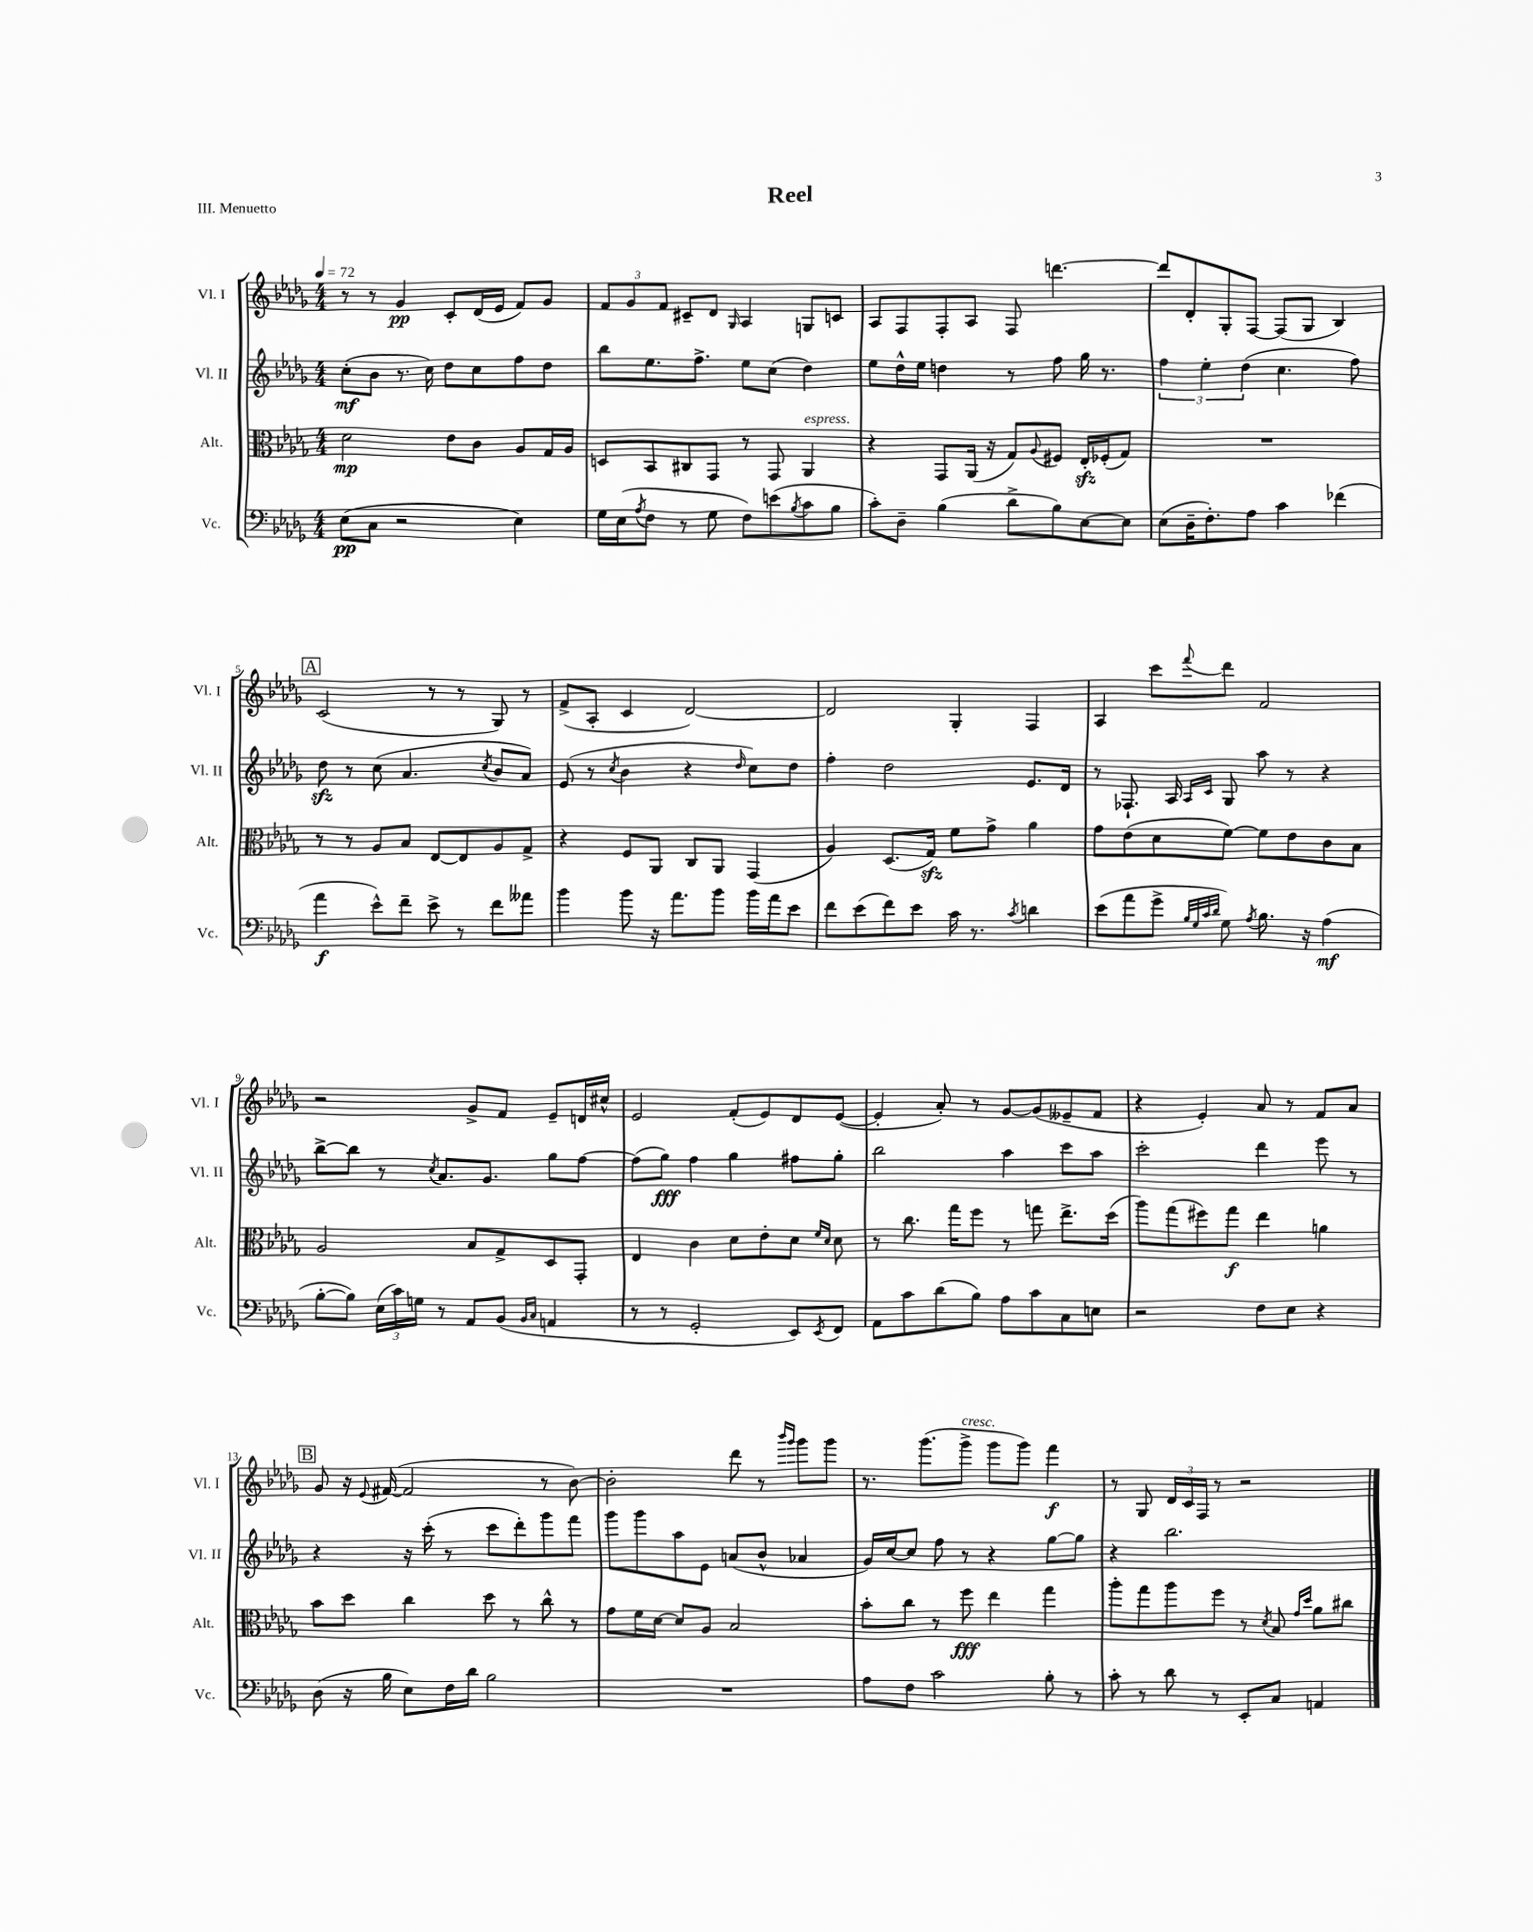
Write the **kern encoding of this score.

**kern	**dynam	**kern	**dynam	**kern	**dynam	**kern	**dynam
*part4	*part4	*part3	*part3	*part2	*part2	*part1	*part1
*staff4	*staff4	*staff3	*staff3	*staff2	*staff2	*staff1	*staff1
*I"Vc.	*	*I"Alt.	*	*I"Vl. II	*	*I"Vl. I	*
*I'Vc.	*	*I'Alt.	*	*I'Vl. II	*	*I'Vl. I	*
*clefF4	*	*clefC3	*	*clefG2	*	*clefG2	*
*k[b-e-a-d-g-]	*	*k[b-e-a-d-g-]	*	*k[b-e-a-d-g-]	*	*k[b-e-a-d-g-]	*
*M4/4	*	*M4/4	*	*M4/4	*	*M4/4	*
*MM72	*	*MM72	*	*MM72	*	*MM72	*
=1	=1	=1	=1	=1	=1	=1	=1
(8E-\L	pp	2d-\	mp	(8cc'\L	mf	8r	.
8C\J	.	.	.	8b-\J	.	8r	.
2r	.	.	.	8.r	.	4g-/	pp
.	.	.	.	16cc\)	.	.	.
.	.	8e-\L	.	8dd-\L	.	8c'/L	.
.	.	8c\J	.	8cc\	.	(16d-/L	.
.	.	.	.	.	.	16e-/JJ	.
4E-\)	.	8A-/L	.	8ff\	.	8f/L)	.
.	.	16G-/L	.	8dd-\J	.	8g-/J	.
.	.	16A-/JJ	.	.	.	.	.
=2	=2	=2	=2	=2	=2	=2	=2
16G-\LL	.	8Dn/L	.	8bb-\L	.	12f/L	.
(16E-\J	.	.	.	.	.	.	.
.	.	.	.	.	.	12g-/	.
8qA-/	.	.	.	.	.	.	.
8F\J	.	8BB-/	.	8.ee-\	.	.	.
.	.	.	.	.	.	12f/J	.
8r	.	8C#X/	.	.	.	8c#X~/L	.
.	.	.	.	8.ff^\J	.	.	.
8G-\	.	8GG-/J	.	.	.	8d-/J	.
.	.	.	.	.	.	16qqG-/	.
8F\L)	.	8r	.	8ee-\L	.	4A-/	.
(8en\	.	8GG-/	.	(8cc\J	.	.	.
8qB-/	.	.	.	.	.	.	.
!	!	!LO:TX:a:i:t=espress.	!	!	!	!	!
8c\	.	4AA-/	.	4dd-\)	.	8Gn/L	.
8B-\J	.	.	.	.	.	8cn/J	.
=3	=3	=3	=3	=3	=3	=3	=3
8c'\L)	.	4r	.	8ee-\L	.	8A-/L	.
8D-~\J	.	.	.	16dd-^^\L	.	8F/	.
.	.	.	.	16ee-\JJ	.	.	.
(4B-\	.	8GG-/L	.	4ddn\	.	8F'/	.
.	.	(16AA-/Jk	.	.	.	8A-/J	.
.	.	16r	.	.	.	.	.
8d-^\L	.	8G-/L)	.	8r	.	8F/	.
.	.	8qqA-/	.	.	.	.	.
8B-\)	.	8F#X/J	.	8ff\	.	[4.dddn\	.
[8E-\	.	16E-zz'/LL	.	16gg-\	.	.	.
.	.	(16F-X'/J	.	8.r	.	.	.
8E-\J]	.	8G-/J)	.	.	.	.	.
=4	=4	=4	=4	=4	=4	=4	=4
(8E-\L	.	1r	.	6ff\	.	8ddd/L]	.
16D-~\K	.	.	.	.	.	8d-'/	.
.	.	.	.	6ee-'\	.	.	.
8.F'\)	.	.	.	.	.	.	.
.	.	.	.	.	.	8G-'/	.
.	.	.	.	(6dd-\	.	.	.
8A-\J	.	.	.	.	.	[8F/J	.
4c\	.	.	.	4.cc\	.	(8F/L]	.
.	.	.	.	.	.	8G-/J	.
(4f-X\	.	.	.	.	.	4B-/)	.
.	.	.	.	8ff\)	.	.	.
!!LO:LB:g=z
!!LO:REH:place=s1:t=A
=5	=5	=5	=5	=5	=5	=5	=5
4a-\	f	8r	.	8dd-zz\	.	(2c/	.
.	.	8r	.	8r	.	.	.
8e-^^\L)	.	8A-/L	.	(8cc\	.	.	.
8f~\J	.	8B-/J	.	4.a-/	.	.	.
8e-^\	.	[8E-/L	.	.	.	8r	.
8r	.	8E-/]	.	.	.	8r	.
.	.	.	.	8qcc/	.	.	.
8f\L	.	8A-/	.	8b-/L	.	8G-/)	.
8a--X\J	.	8G-^/J	.	8a-/J)	.	8r	.
=6	=6	=6	=6	=6	=6	=6	=6
4b-\	.	4r	.	(8e-/	.	(8f^/L	.
.	.	.	.	8r	.	8A-'/J	.
.	.	.	.	8qcc/	.	.	.
8b-\	.	8F/L	.	4b-\	.	4c/	.
16r	.	8AA-/J	.	.	.	.	.
8.a-\L	.	.	.	.	.	.	.
.	.	8C/L	.	4r	.	[2d-/)	.
8b-\J	.	8AA-/J	.	.	.	.	.
.	.	.	.	16qqdd-/	.	.	.
16b-\LL	.	(4GG-/	.	8cc\L)	.	.	.
16a-\J	.	.	.	.	.	.	.
8e-\J	.	.	.	8dd-\J	.	.	.
=7	=7	=7	=7	=7	=7	=7	=7
8f\L	.	4A-/)	.	4ff'\	.	2d-/]	.
(8e-\	.	.	.	.	.	.	.
8f\)	.	(8.D-/L	.	2dd-\	.	.	.
8e-\J	.	.	.	.	.	.	.
.	.	16G-zz/Jk)	.	.	.	.	.
16c\	.	8f\L	.	.	.	4G-'/	.
8.r	.	.	.	.	.	.	.
.	.	8g-^\J	.	.	.	.	.
8qc/	.	.	.	.	.	.	.
4dn\	.	4a-\	.	8.e-/L	.	4F/	.
.	.	.	.	16d-/Jk	.	.	.
=8	=8	=8	=8	=8	=8	=8	=8
(8e-\L	.	8g-\L	.	8r	.	4A-/	.
8a-\	.	(8e-\	.	8.F-X`/	.	.	.
8g-^\J	.	8d-\	.	.	.	8ccc\L	.
.	.	.	.	16A-/	.	.	.
32qqB-/LLL	.	.	.	.	.	.	.
32qqG-/	.	.	.	.	.	.	.
32qqc/	.	.	.	16qqA-/LL	.	.	.
32qqd-/JJJ	.	.	.	16qqc/JJ	.	8qqfff/	.
8G-\)	.	[8f\J)	.	8G-/	.	8ddd-\J	.
8qA-/	.	.	.	.	.	.	.
8.B-\	.	8f\L]	.	8aa-\	.	2f/	.
.	.	8e-\	.	8r	.	.	.
16r	.	.	.	.	.	.	.
(4A-\	mf	8c\	.	4r	.	.	.
.	.	8B-\J	.	.	.	.	.
!!LO:LB:g=z
=9	=9	=9	=9	=9	=9	=9	=9
[8B-'\L	.	2A-/	.	[8bb-^\L	.	2r	.
8B-\J])	.	.	.	8bb-\J]	.	.	.
(24E-\LL	.	.	.	8r	.	.	.
24c\)	.	.	.	.	.	.	.
24Gn\JJ	.	.	.	.	.	.	.
.	.	.	.	8qcc/	.	.	.
8r	.	.	.	8.a-/L	.	.	.
8AA-/L	.	8B-/L	.	.	.	8g-^/L	.
.	.	.	.	8.g-/J	.	.	.
(8BB-/J	.	8G-^/	.	.	.	8f/J	.
16qqBB-/LL	.	.	.	.	.	.	.
16qqC/JJ	.	.	.	.	.	.	.
4AAn/	.	8D-/	.	8gg-\L	.	8e-~/L	.
.	.	8GG-'/J	.	[8ff\J	.	16dn/L	.
.	.	.	.	.	.	16cc#X^^/JJ	.
=10	=10	=10	=10	=10	=10	=10	=10
8r	.	4E-/	.	(8ff\L]	.	2e-/	.
8r	.	.	.	8gg-\J)	fff	.	.
2GG-'/	.	4c\	.	4ff\	.	.	.
.	.	8d-\L	.	4gg-\	.	(8f'/L	.
.	.	8e-'\	.	.	.	8e-/)	.
8EE-/L)	.	8d-\J	.	8ff#X\L	.	8d-/	.
.	.	16qqf/LL	.	.	.	.	.
8qEE-/	.	16qqd-/JJ	.	.	.	.	.
8FF/J	.	8d-\	.	8gg-'\J	.	([8e-/J	.
=11	=11	=11	=11	=11	=11	=11	=11
8AA-\L	.	8r	.	2bb-\	.	4e-'/]	.
8c\	.	8.cc\	.	.	.	.	.
(8d-\	.	.	.	.	.	8a-'/)	.
.	.	16gg-\KL	.	.	.	.	.
8B-\J)	.	8ff\J	.	.	.	8r	.
8A-\L	.	8r	.	4aa-\	.	[8g-/L	.
8c\	.	8ggn\	.	.	.	(8g-/]	.
8C\	.	8.ee-^\L	.	8ccc\L	.	8e--X~/	.
8En\J	.	.	.	8aa-\J	.	8f/J	.
.	.	(16dd-\Jk	.	.	.	.	.
=12	=12	=12	=12	=12	=12	=12	=12
2r	.	8aa-\L)	.	2ccc'\	.	4r	.
.	.	(8gg-\	.	.	.	.	.
.	.	8ff#X\)	.	.	.	4e-'/)	.
.	.	8gg-\J	f	.	.	.	.
8F\L	.	4ee-\	.	4ddd-\	.	8a-/	.
8E-\J	.	.	.	.	.	8r	.
4r	.	4an\	.	8eee-\	.	8f/L	.
.	.	.	.	8r	.	8a-/J	.
!!LO:LB:g=z
!!LO:REH:place=s1:t=B
=13	=13	=13	=13	=13	=13	=13	=13
(8D-\	.	8b-\L	.	4r	.	8g-/	.
16r	.	8dd-\J	.	.	.	16r	.
.	.	.	.	.	.	8qqe-/	.
16B-\	.	.	.	.	.	([16f#X/	.
8E-\L)	.	4cc\	.	16r	.	2f#/]	.
.	.	.	.	(16ccc'\	.	.	.
16F\L	.	.	.	8r	.	.	.
16d-\JJ	.	.	.	.	.	.	.
2B-\	.	8dd-\	.	8ccc\L	.	.	.
.	.	8r	.	8ddd-'\)	.	.	.
.	.	8cc^^\	.	8ggg-\	.	8r	.
.	.	8r	.	8fff\J	.	[8b-\)	.
=14	=14	=14	=14	=14	=14	=14	=14
1r	.	8g-\L	.	8ggg-\L	.	2b-'\]	.
.	.	16f\L	.	8ggg-\	.	.	.
.	.	[16d-\JJ	.	.	.	.	.
.	.	8d-/L]	.	8aa-\	.	.	.
.	.	8A-/J	.	8e-\J	.	.	.
.	.	2B-/	.	(8an/L	.	8ddd-\	.
.	.	.	.	8b-^^/J	.	8r	.
.	.	.	.	.	.	16qqbbb-/LL	.
.	.	.	.	.	.	16qqggg-/JJ	.
.	.	.	.	4a-X/	.	8ggg-\L	.
.	.	.	.	.	.	8ggg-\J	.
=15	=15	=15	=15	=15	=15	=15	=15
8A-\L	.	8b-'\L	.	16g-/LL)	.	8.r	.
.	.	.	.	[16cc/J	.	.	.
8F\J	.	8cc\J	.	8cc/J]	.	.	.
.	.	.	.	.	.	(8.ggg-\L	.
2c\	.	8r	.	8ff\	.	.	.
!	!	!	!	!	!	!LO:TX:a:i:t=cresc.	!
.	.	8ff\	fff	8r	.	8ggg-^\J	.
.	.	4ee-\	.	4r	.	8ggg-\L	.
.	.	.	.	.	.	8ggg-\J)	.
8B-'\	.	4gg-\	.	[8gg-\L	.	4fff\	f
8r	.	.	.	8gg-\J]	.	.	.
=16	=16	=16	=16	=16	=16	=16	=16
8c'\	.	8aa-'\L	.	4r	.	8r	.
8r	.	8gg-\	.	.	.	8G-/	.
8d-\	.	8aa-\	.	2.bb-\	.	24d-/LL	.
.	.	.	.	.	.	24c/	.
.	.	.	.	.	.	24F/JJ	.
8r	.	8ff\J	.	.	.	8r	.
8EE-'/L	.	8r	.	.	.	2r	.
.	.	8qd-/	.	.	.	.	.
8C/J	.	8B-/	.	.	.	.	.
.	.	16qqg-/LL	.	.	.	.	.
.	.	16qqdd-/JJ	.	.	.	.	.
4AAn/	.	8a-\L	.	.	.	.	.
.	.	8cc#X\J	.	.	.	.	.
==	==	==	==	==	==	==	==
*-	*-	*-	*-	*-	*-	*-	*-
